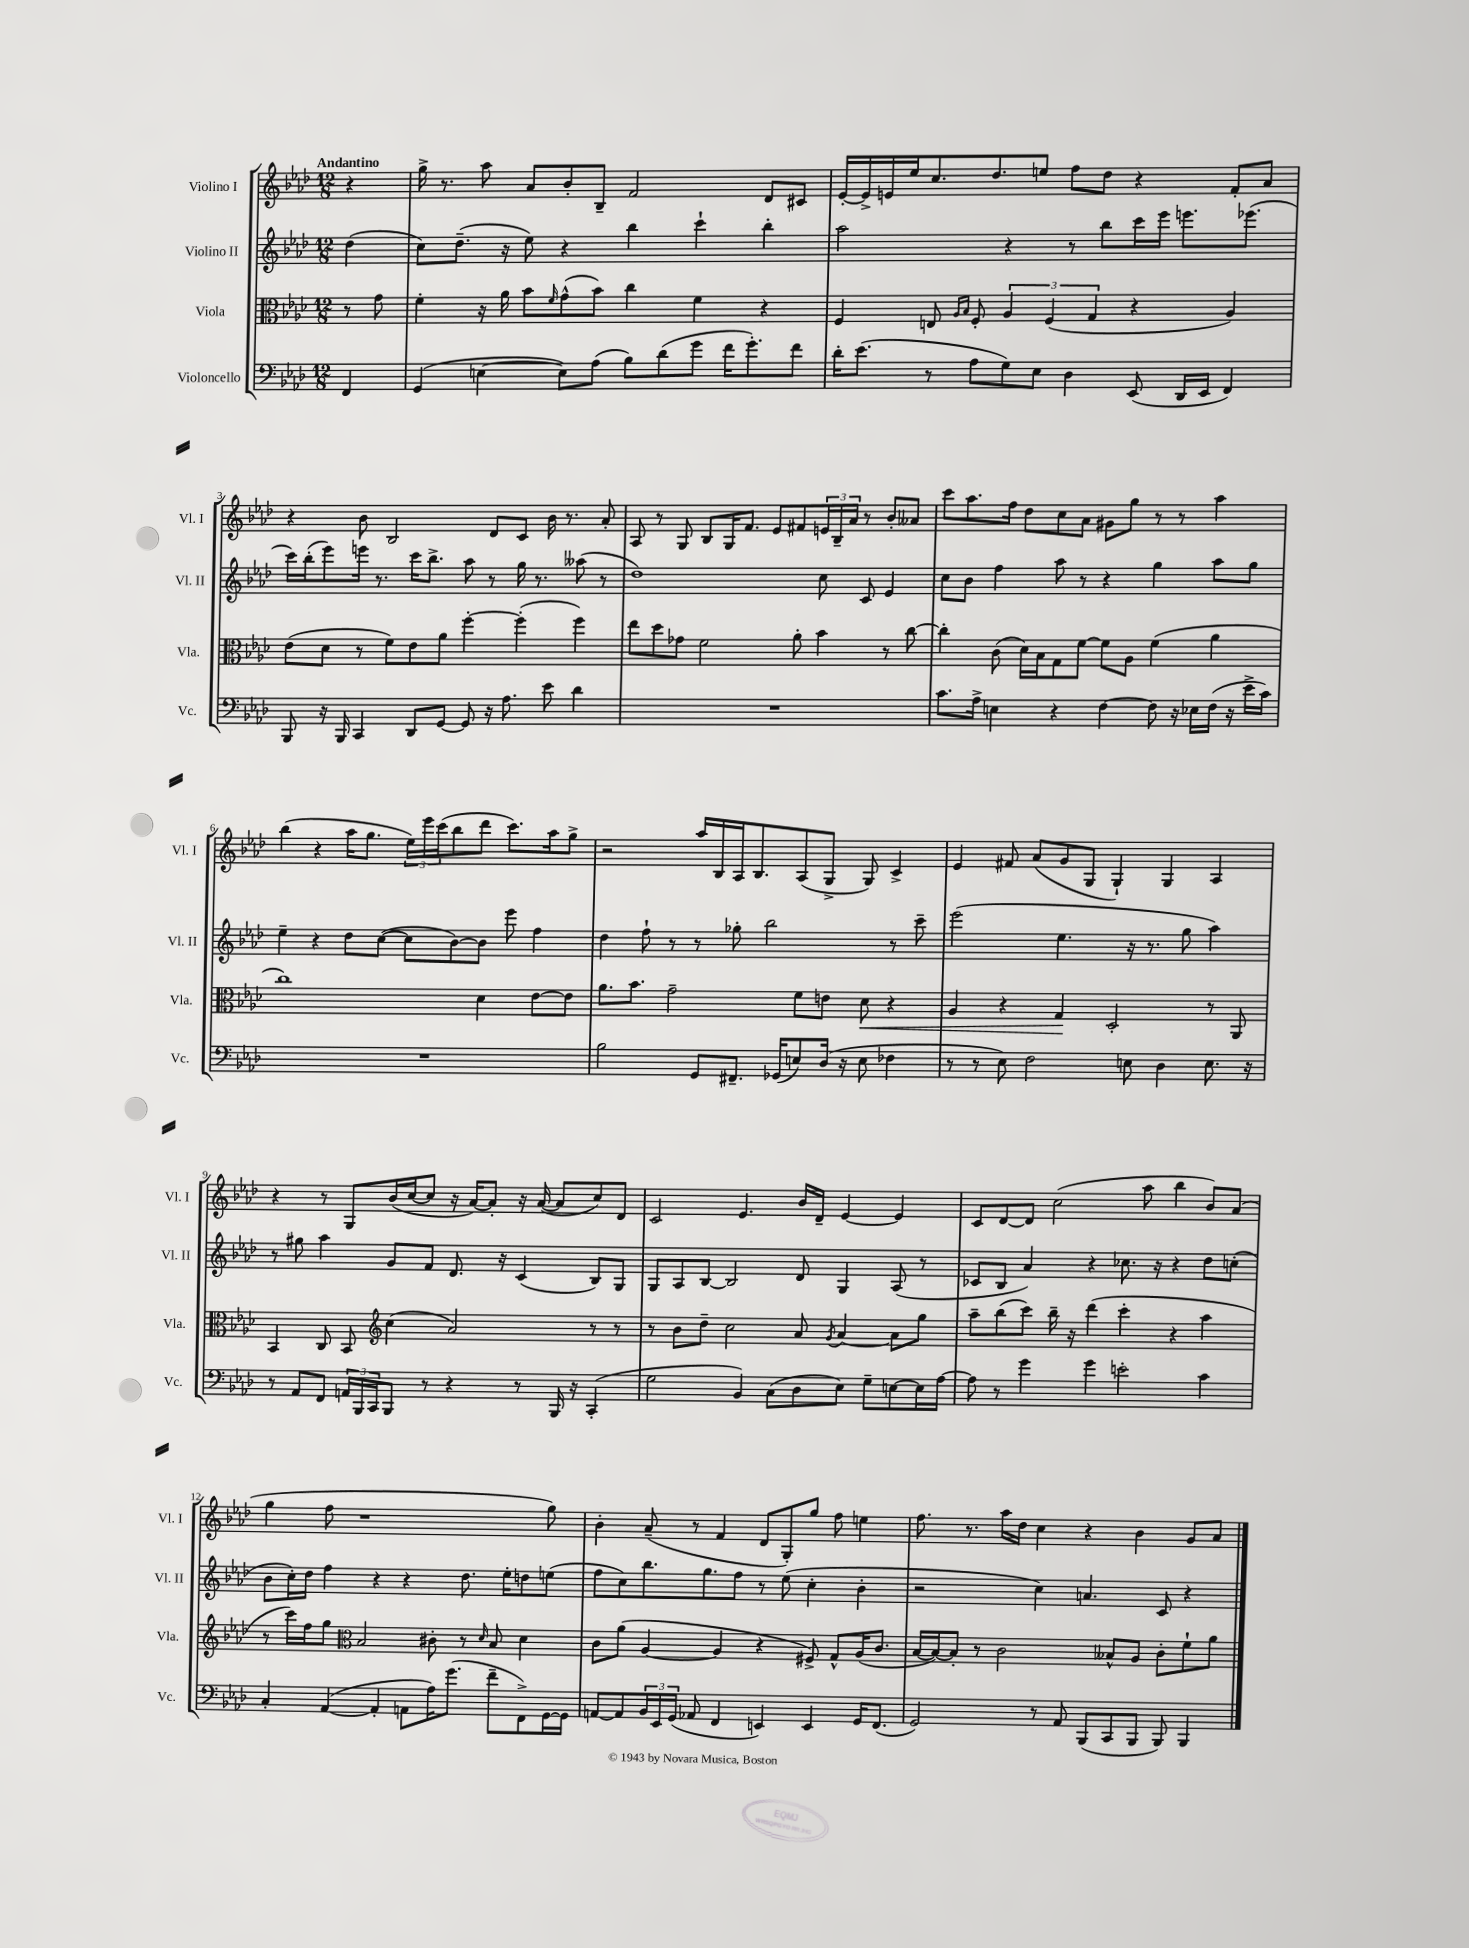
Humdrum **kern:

**kern	**kern	**dynam	**kern	**kern
*part4	*part3	*part3	*part2	*part1
*staff4	*staff3	*staff3	*staff2	*staff1
*I"Violoncello	*I"Viola	*	*I"Violino II	*I"Violino I
*I'Vc.	*I'Vla.	*	*I'Vl. II	*I'Vl. I
*clefF4	*clefC3	*	*clefG2	*clefG2
*k[b-e-a-d-]	*k[b-e-a-d-]	*	*k[b-e-a-d-]	*k[b-e-a-d-]
*M12/8	*M12/8	*	*M12/8	*M12/8
=	=	=	=	=
!	!	!	!	!LO:TX:a:B:t=Andantino
4FF/	8r	.	(4dd-\	4r
.	8g\	.	.	.
=1	=1	=1	=1	=1
(4GG/	4f'\	.	8cc\L)	16gg^\
.	.	.	.	8.r
.	.	.	(8.dd-~\J	.
[4En\	16r	.	.	8aa-\
.	16a-\	.	16r	.
.	8b-\L	.	8ee-\)	8a-/L
.	16qqf/	.	.	.
8E\L])	(8g^^\	.	4r	8b-'/
(8A-\J	8b-\J)	.	.	8B-~/J
8B-\L)	4cc\	.	4bb-\	2f/
(8d-\	.	.	.	.
8g\J	4f\	.	4ccc`\	.
16f\KL	.	.	.	.
8.g'\)	.	.	.	.
.	4r	.	4bb-'\	8d-/L
8f\J	.	.	.	8c#X/J
=2	=2	=2	=2	=2
16d-'\KL	4F/	.	2aa-\	[16e-'/LL
(8.e-\J	.	.	.	16e-^/]
.	.	.	.	16en/
.	.	.	.	16ee-/J
8r	8En/	.	.	8.cc/
.	16qqA-/LL	.	.	.
.	16qqB-/JJ	.	.	.
8A-\L	8F'/	.	.	.
.	.	.	.	8.dd-/
8G\)	6A-/	.	4r	.
8E-\J	.	.	.	8een/J
.	(6F/	.	.	.
4D-\	.	.	8r	8ff\L
.	6G/	.	.	.
.	.	.	8bb-\L	8dd-\J
(8EE-/	4r	.	16ccc\L	4r
.	.	.	16eee-\JJ	.
16DD-/LL	.	.	8.eeen\L	.
16EE-/JJ	.	.	.	.
4FF/)	4A-/)	.	.	8f'/L
.	.	.	(8.eee-X\J	.
.	.	.	.	8a-/J
!!LO:LB:g=z
=3	=3	=3	=3	=3
8BBB-/	(8e-\L	.	16ccc\LL)	4r
.	.	.	(16bb-'\J	.
16r	8d-\J	.	8eee-\)	.
16BBB-/	.	.	.	.
4CC/	8r	.	16eeen\Jk	8b-\
.	.	.	8.r	.
.	8f\L)	.	.	2B-/
8DD-/L	8e-\	.	16ccc\KL	.
.	.	.	8.bb-^\J	.
[8GG/J	8a-\J	.	.	.
8GG/]	[4ff'\	.	8aa-\	.
16r	.	.	8r	8d-/L
8.A-\	.	.	.	.
.	(4ff'\]	.	16gg\	8c/J
.	.	.	8.r	.
8e-\	.	.	.	16b-\
.	.	.	.	8.r
4d-\	4ff\)	.	(8aa--X\	.
.	.	.	8r	8a-'/
=4	=4	=4	=4	=4
1.r	8ee-\L	.	1dd-)	8A-/
.	8dd-\	.	.	8r
.	8g-X\J	.	.	8G/
.	2f\	.	.	8B-/L
.	.	.	.	16G/K
.	.	.	.	8.f/J
.	.	.	.	8e-/L
.	8a-'\	.	.	8f#X/
.	4b-\	.	8cc\	24en/L
.	.	.	.	24B-~/
.	.	.	.	24a-/JJ
.	.	.	8c/	8r
.	8r	.	4e-/	8b-'/L
.	[8cc\	.	.	8a--X/J
=5	=5	=5	=5	=5
8.c\L	4cc'\]	.	8cc\L	8ccc\L
.	.	.	8b-\J	8.aa-\
16A-^\Jk	.	.	.	.
4En\	(8c\	.	4ff\	.
.	.	.	.	16ff\Jk
.	16d-\LL)	.	.	8dd-\L
.	16B-\J	.	.	.
4r	8G\	.	8aa-\	8cc\
.	[8f\J	.	8r	8a-\J
[4F\	8f\L]	.	4r	8g#X\L
.	8A-\J	.	.	8gg\J
8F\]	(4f\	.	4gg\	8r
16r	.	.	.	8r
16E-X\LL	.	.	.	.
(16F\JJ	4a-\	.	8aa-\L	4aa-\
16r	.	.	.	.
16e-^\LL	.	.	8gg\J	.
16c\JJ)	.	.	.	.
!!LO:LB:g=z
=6	=6	=6	=6	=6
1.r	1cc)	.	4ee-~\	(4bb-\
.	.	.	4r	4r
.	.	.	8dd-\L	16aa-\KL
.	.	.	.	8.gg\J
.	.	.	([8cc\J	.
.	.	.	8cc\L]	24ee-\LL)
.	.	.	.	24eee-\
.	.	.	.	(24ccc\J
.	.	.	[8b-\)	8bb-\
.	4d-\	.	8b-\J]	8ddd-\J
.	.	.	8eee-\	8.ccc\L)
.	[8e-\L	.	4ff\	.
.	.	.	.	16aa-\k
.	8e-\J]	.	.	8gg^\J
=7	=7	=7	=7	=7
2B-\	8.a-\L	.	4dd-\	2r
.	8.b-\J	.	.	.
.	.	.	8ff`\	.
.	2g~\	.	8r	.
8GG/L	.	.	8r	16aa-/LL
.	.	.	.	16B-/
8.FF#X~/J	.	.	8gg-X'\	16A-/J
.	.	.	.	8.B-/
.	.	.	2bb-\	.
(16GG-X/KL	.	.	.	.
8En/)	8f\L	.	.	(8A-/
(16D-/Jk	8en\J	.	.	8G^/J
16r	.	.	.	.
!	!	!LO:HP:b	!	!
8E\	8d-\	<	.	8G/)
4F-X\	4r	.	8r	4c^/
.	.	.	8ccc~\	.
=8	=8	=8	=8	=8
8r	4A-/	.	(2eee-\	4e-/
8r	.	.	.	.
8E-\)	4r	.	.	8f#X/
2F\	.	.	.	(8a-/L
.	4G/	.	4.ee-\	8g/
.	.	.	.	8G/J
.	2D-'/	[	.	4G`/)
8En\	.	.	16r	.
.	.	.	8.r	.
4D-\	.	.	.	4G/
.	.	.	8gg\	.
8.E\	8r	.	4aa-\)	4A-/
.	8AA-/	.	.	.
16r	.	.	.	.
!!LO:LB:g=z
=9	=9	=9	=9	=9
8r	4BB-/	.	8r	4r
8AA-/L	.	.	8gg#X\	.
8FF/J	8C/	.	4aa-\	8r
24AAn/LL	8BB-/	.	.	8G/L
24BBB-/	.	.	.	.
24CC/J	.	.	.	.
*	*clefG2	*	*	*
8BBB-/J	(4cc\	.	8g/L	(16b-/L
.	.	.	.	[16cc/J
8r	.	.	8f/J	8cc/J]
4r	2a-/)	.	8.d-/	16r
.	.	.	.	[16a-/KL)
.	.	.	.	8a-'/J]
.	.	.	16r	.
8r	.	.	(4c/	16r
.	.	.	.	([16a-/
16BBB-/	.	.	.	8a-/L]
16r	.	.	.	.
(4CC'/	8r	.	8B-/L)	8cc/)
.	8r	.	8G/J	8d-/J
=10	=10	=10	=10	=10
2G\	8r	.	8G/L	2c/
.	8b-\L	.	8A-/	.
.	8dd-~\J	.	[8B-/J	.
.	2cc\	.	2B-/]	.
4BB-/)	.	.	.	4.e-/
(8C\L	.	.	.	.
8D-\	8a-/	.	8d-/	16b-/LL
.	.	.	.	16d-~/JJ
.	8qg/	.	.	.
8E-\J)	[4a-/	.	4G/	[4e-/
8G~\L	.	.	.	.
[8En\	8a-\L]	.	(8A-/	4e-/]
16E\L]	8gg\J	.	8r	.
[16A-\JJ	.	.	.	.
=11	=11	=11	=11	=11
8A-\]	8aa-~\L	.	8c-X/L	8c/L
8r	(8bb-\	.	8B-/J	[8d-/
4g\	8ccc\J)	.	4a-/)	8d-/J]
.	16bb-~\	.	.	(2cc\
.	16r	.	.	.
4g\	(4ddd-\	.	4r	.
2en'\	4ccc'\	.	8.cc-X\	.
.	.	.	.	8aa-\
.	.	.	16r	.
.	4r	.	4r	4bb-\
4c\	4aa-\	.	8dd-\L	8b-/L)
.	.	.	(8ccn'\J	(8a-/J
!!LO:LB:g=z
=12	=12	=12	=12	=12
4C'/	8r	.	8b-\L	4gg\
.	16ccc\LL)	.	16cc'\L)	.
.	16ff\J	.	16dd-\JJ	.
([4AA-/	8gg\J	.	4ff\	8ff\
*	*clefC3	*	*	*
.	2B-/	.	.	1r
4AA-'/]	.	.	4r	.
8AAn\L	.	.	4r	.
16A-\K)	8c#X'\	.	.	.
(8.g\J	.	.	.	.
.	8r	.	8.dd-\	.
.	16qqd-/	.	.	.
8f~\L	8B-/	.	.	.
.	.	.	16ee-'\KL	.
8FF^\)	4d-\	.	8ddn\	.
[16GG\L	.	.	(8een\J	8gg\)
16GG\JJ]	.	.	.	.
=13	=13	=13	=13	=13
[8AAn/L	8c\L	.	8ff\L	4b-'\
8AA/]	(8a-\J	.	8cc\)	.
24BB-/L	[4A-/	.	8.bb-\	(8a-~/
24EE-/	.	.	.	.
(24GG/JJ	.	.	.	.
8AA-X/	.	.	.	8r
.	.	.	8.gg\	.
4FF/	4A-/]	.	.	4f/
.	.	.	8ff\J	.
4EEn/)	4r	.	8r	8d-/L
.	.	.	(8ee-\	8G'/)
4EE/	8F#X^/)	.	4cc'\	8gg/J
.	8G^^/L	.	.	8ff\
16GG/KL	(16A-/K	.	4b-'\	4een\
(8.FF/J	8.c/J	.	.	.
=14	=14	=14	=14	=14
2GG/)	[16B-/LL	.	2r	8.ff\
.	16B-/J_)	.	.	.
.	8B-'/J]	.	.	.
.	.	.	.	8.r
.	8r	.	.	.
.	2c\	.	.	16aa-\LL
.	.	.	.	16dd-\JJ
8r	.	.	4cc\)	4cc\
8AA-/	.	.	.	.
(8BBB-/L	.	.	4.an/	4r
8CC/	8B--X^^/L	.	.	.
8BBB-/J	8A-/J	.	.	4b-\
8BBB-/)	8c'\L	.	8c/	.
4BBB-/	8f`\	.	4r	8g/L
.	8a-\J	.	.	8a-/J
==	==	==	==	==
*-	*-	*-	*-	*-
